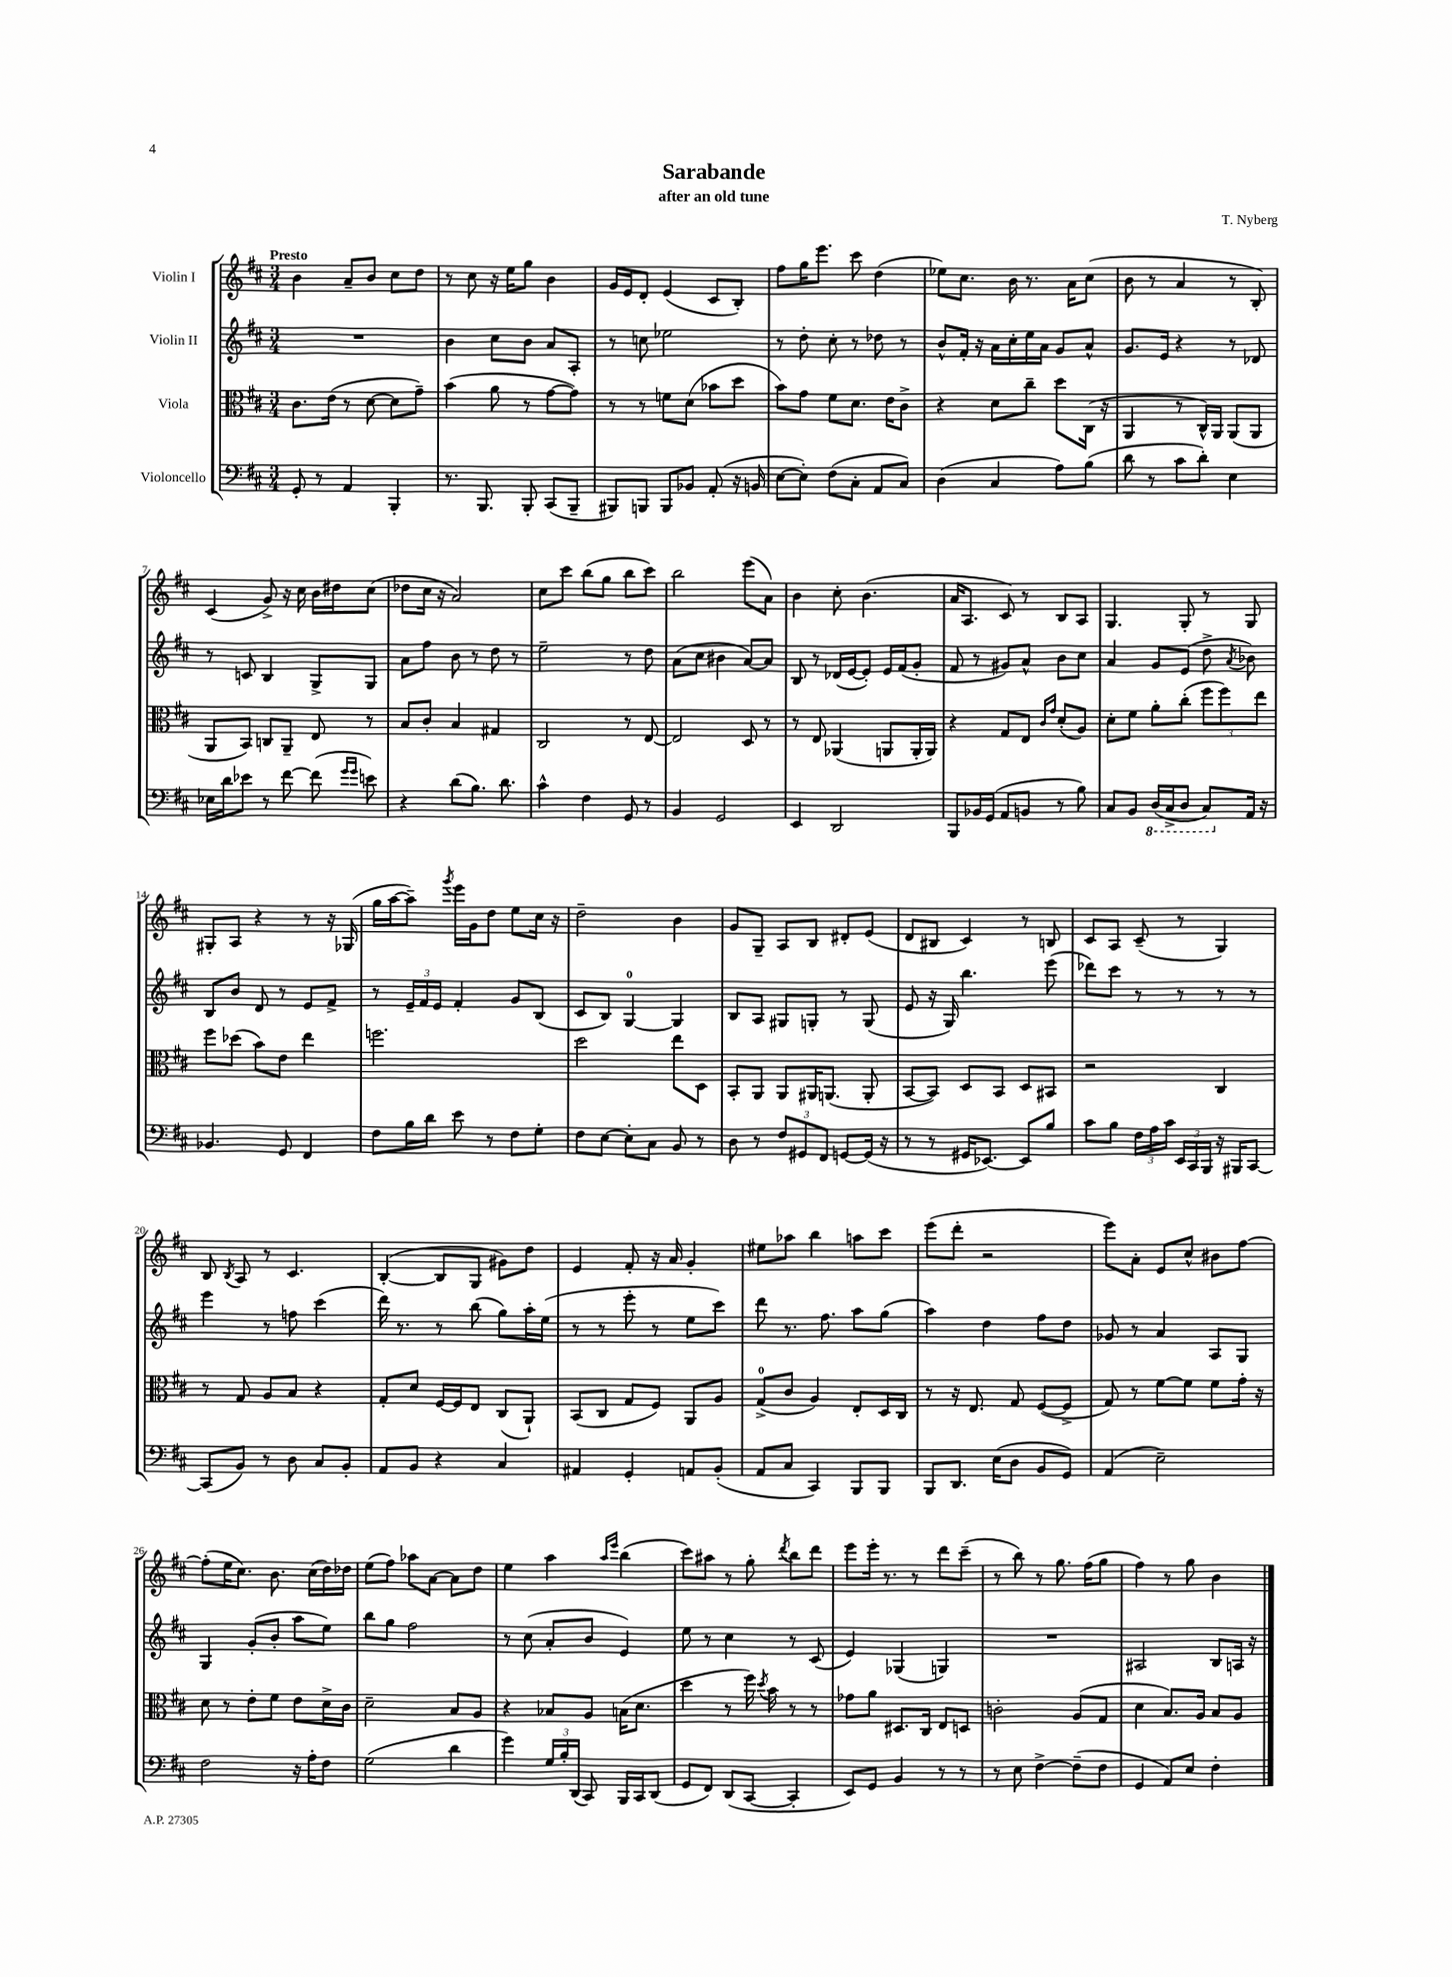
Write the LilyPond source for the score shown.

\header { title = "Sarabande" composer = "T. Nyberg" subtitle = "after an old tune" }
<<
\new StaffGroup <<
\new Staff = "s0" \with { instrumentName = "Violin I" } {
    \clef treble \key d \major \numericTimeSignature \time 3/4 \tempo "Presto"
    \autoBeamOff b'4 a'8[-- b'8] cis''8[ d''8] |
    r8 cis''8 r16 e''16[ g''8] b'4 |
    g'16[ e'16 d'8]-. e'4( cis'8[ b8]-.) |
    fis''8[ g''16 e'''8.] cis'''8 d''4( |
    ees''8[) cis''8.] b'16 r8. a'16[ cis''8]( |
    b'8 r8 a'4 r8 b8-.) |
    cis'4( g'8->) r16 cis''16 b'16[ dis''16 cis''8]( |
    des''8[ cis''16] r16 a'2) |
    cis''8[ cis'''8] b''8[( g''8] b''8[ cis'''8]) |
    b''2 e'''8[( a'8]) |
    b'4 cis''8-. b'4.( |
    a'16[ a8.] cis'8) r8 b8[ a8] |
    g4. g8-. r8 g8 |
    gis8[-. a8] r4 r8 r16 ges16( |
    g''16[ a''16~ a''8]--) \acciaccatura { g'''8 } e'''16[ g'16 d''8] e''8[ cis''16] r16 |
    d''2-- b'4 |
    g'8[ g8]-- a8[ b8] dis'8[-. e'8]( |
    d'8[ bis8] cis'4) r8 b8 |
    cis'8[ a8] cis'8--( r8 g4) |
    b8 \acciaccatura { b8 } a8 r8 cis'4. |
    b4~-.( b8[ g8] gis'8[) d''8] |
    e'4 fis'8-. r16 a'16 g'4-. |
    eis''8[ aes''8] b''4 a''8[ cis'''8] |
    e'''8[( d'''8]-. r2 |
    e'''8[) a'8]-. e'8[ cis''8]-^ bis'8[ fis''8]~ |
    fis''8[-.( e''16 cis''8.]) b'8. cis''16[( d''16) des''16] |
    e''8[( fis''8]) aes''8[ a'8]~ a'8[ d''8] |
    e''4 a''4 \grace { a''16[ e'''16] } b''4( |
    cis'''8[) ais''8] r8 g''8-. \acciaccatura { d'''8 } b''8[ d'''8] |
    e'''8[ e'''16]-. r8. r8 d'''8[ cis'''8]--( |
    r8 b''8) r8 g''8. fis''16[( g''8] |
    fis''4) r8 g''8 b'4 \bar "|." |
}
\new Staff = "s1" \with { instrumentName = "Violin II" } {
    \clef treble \key d \major \numericTimeSignature \time 3/4
    \autoBeamOff R2. |
    b'4 cis''8[ b'8] a'8[ a8]-. |
    r8 c''8 ees''2 |
    r8 d''8-. cis''8-. r8 des''8 r8 |
    b'8[-^ fis'16]-. r16 a'16[ cis''16-. e''16 a'16] g'8[ a'8]-^ |
    g'8.[ e'16] r4 r8 des'8 |
    r8 c'8 b4 g8[-> g8] |
    a'8[ fis''8] b'8 r8 d''8 r8 |
    e''2-- r8 d''8 |
    a'8[( cis''8] bis'4 a'8[~) a'8] |
    b8 r8 des'16[( e'16~ e'8]-.) e'16[ fis'16( g'8]-. |
    fis'8 r8 gis'8[) a'8]-^ b'8[ cis''8] |
    a'4 g'8[ e'8]( d''8-> \acciaccatura { a'8 } bes'8) |
    b8[ b'8] d'8 r8 e'8[ fis'8]-> |
    r8 \tuplet 3/2 { e'16[-- fis'16 e'16] } fis'4-. g'8[ b8]( |
    cis'8[ b8]) g4-0~ g4 |
    b8[ a8] gis8[ g8]-. r8 g8( |
    e'8 r16 g16) b''4. e'''8( |
    des'''8[) cis'''8] r8 r8 r8 r8 |
    e'''4 r8 f''8 cis'''4( |
    d'''16) r8. r8 b''8( g''8[) a''16-. e''16]( |
    r8 r8 e'''8-. r8 e''8[ cis'''8]) |
    d'''8 r8. fis''8. a''8[ g''8]( |
    a''4) d''4 fis''8[ d''8] |
    ges'8 r8 a'4 a8[ g8] |
    g4 g'8[-.( b'8]-. a''8[ e''8]) |
    b''8[ g''8] fis''2 |
    r8 cis''8( a'8[-. b'8] e'4) |
    e''8 r8 cis''4 r8 cis'8( |
    e'4) ges4( g4) |
    R2. |
    ais2 b8[ a16] r16 \bar "|." |
}
\new Staff = "s2" \with { instrumentName = "Viola" } {
    \clef alto \key d \major \numericTimeSignature \time 3/4
    \autoBeamOff cis'8.[ e'16]( r8 d'8~ d'8[ g'8]--) |
    b'4( a'8 r8 g'8[~ g'8]) |
    r8 r8 f'8[ d'8]( bes'8[ d''8] |
    b'8[) g'8] fis'8[ d'8.] e'16[ cis'8]-> |
    r4 d'8[ cis''8]-- d''8[ cis16]( r16 |
    a,4 r8 cis16[-^) a,16] a,8[( a,8] |
    a,8[ b,8]) c8[ a,8]-- e8 r8 |
    b8[ cis'8]-. b4 gis4 |
    cis2 r8 e8~ |
    e2 d8 r8 |
    r8 e8 aes,4( a,8[ a,16-. a,16]) |
    r4 g8[ e8] \grace { cis'16[ g'16] } d'8[-.( a8]) |
    d'8[-. fis'8] a'8[-. cis''8]-.( \tuplet 3/2 { fis''8[ fis''8) e''8] } |
    fis''8[ des''8]( b'8[) e'8] e''4 |
    f''2. |
    d''2 e''8[ d8] |
    b,8[-. a,8] a,8[ ais,16 a,8.]( a,8-. |
    b,8[~ b,8]) d8[ b,8] d8[ bis,8] |
    r2 cis4 |
    r8 g8 a8[ b8] r4 |
    g8[-. d'8] fis16[~ fis16 e8] cis8[( a,8]-!) |
    b,8[( cis8] g8[ fis8]) a,8[ a8] |
    g8[-0->( cis'8] a4) e8[-. d16 cis16] |
    r8 r16 e8. g8 fis8[~( fis8]-> |
    g8) r8 fis'8[~ fis'8] fis'8[ g'16]-. r16 |
    d'8 r8 e'8[-. fis'8] e'8[ d'16-> cis'16] |
    d'2-- b8[ a8] |
    r4 bes8[ a8] b16[( d'8.] |
    d''4 r8 fis''16) \acciaccatura { d''8 } b'16 r8 r8 |
    ges'8[ a'8] dis8.[ cis16] e8[ d8] |
    c'2-. a8[( g8] |
    d'4 b8.[) a16] b8[ a8] \bar "|." |
}
\new Staff = "s3" \with { instrumentName = "Violoncello" } {
    \clef bass \key d \major \numericTimeSignature \time 3/4
    \autoBeamOff g,8-. r8 a,4 b,,4-. |
    r8. b,,8. b,,8-. cis,8[( b,,8]-- |
    bis,,8[) b,,8] b,,8[ bes,8] a,8-.( r16 b,16 |
    e8[~ e8]-.) fis8[( cis8]-. a,8[ cis8]) |
    d4( cis4 a8[) b8]( |
    d'8 r8 cis'8[ d'8]-.) e4 |
    ees16[ d'16 ees'8] r8 fis'8~ fis'8( \grace { g'16[ g'16] } e'8) |
    r4 d'8[( b8.]) d'8. |
    cis'4-^ fis4 g,8 r8 |
    b,4 g,2 |
    e,4 d,2 |
    b,,8[ bes,16 g,16]( a,8[ b,8] r8 b8) |
    cis8[ b,8] \ottava #-1 d,16[( cis,16-> d,8] cis,8[) \ottava #0 a,16] r16 |
    bes,4. g,8 fis,4 |
    fis8[ b16 d'16] e'8 r8 fis8[ g8]-. |
    fis8[ e8]~ e8[-. cis8] b,8 r8 |
    d8 r8 \tuplet 3/2 { fis8[ gis,8 fis,8] } g,8[~ g,16]( r16 |
    r8 r8 gis,16[ ees,8.]~) ees,8[ b8] |
    cis'8[ b8] \tuplet 3/2 { fis16[ a16 cis'16] } \tuplet 3/2 { e,16[ cis,16 b,,16] } r16 bis,,16[ cis,8]~ |
    cis,8[( b,8]) r8 d8 cis8[ b,8]-. |
    a,8[ b,8] r4 cis4 |
    ais,4 g,4-. a,8[ b,8]-.( |
    a,8[ cis8] cis,4) b,,8[ b,,8] |
    b,,8[ d,8.] e16[( d8] b,8[ g,8]) |
    a,4( e2--) |
    fis2 r16 a16[-. fis8] |
    g2( d'4 |
    g'4) \tuplet 3/2 { g16[ b16-. d,16]( } cis,8) b,,16[ cis,16 d,8]( |
    g,8[ fis,8]) d,8[( cis,8]~ cis,4-. |
    e,8[) g,8] b,4 r8 r8 |
    r8 e8 fis4~-> fis8[--( fis8] |
    g,4 a,8[) e8] fis4-. \bar "|." |
}
>>
>>
